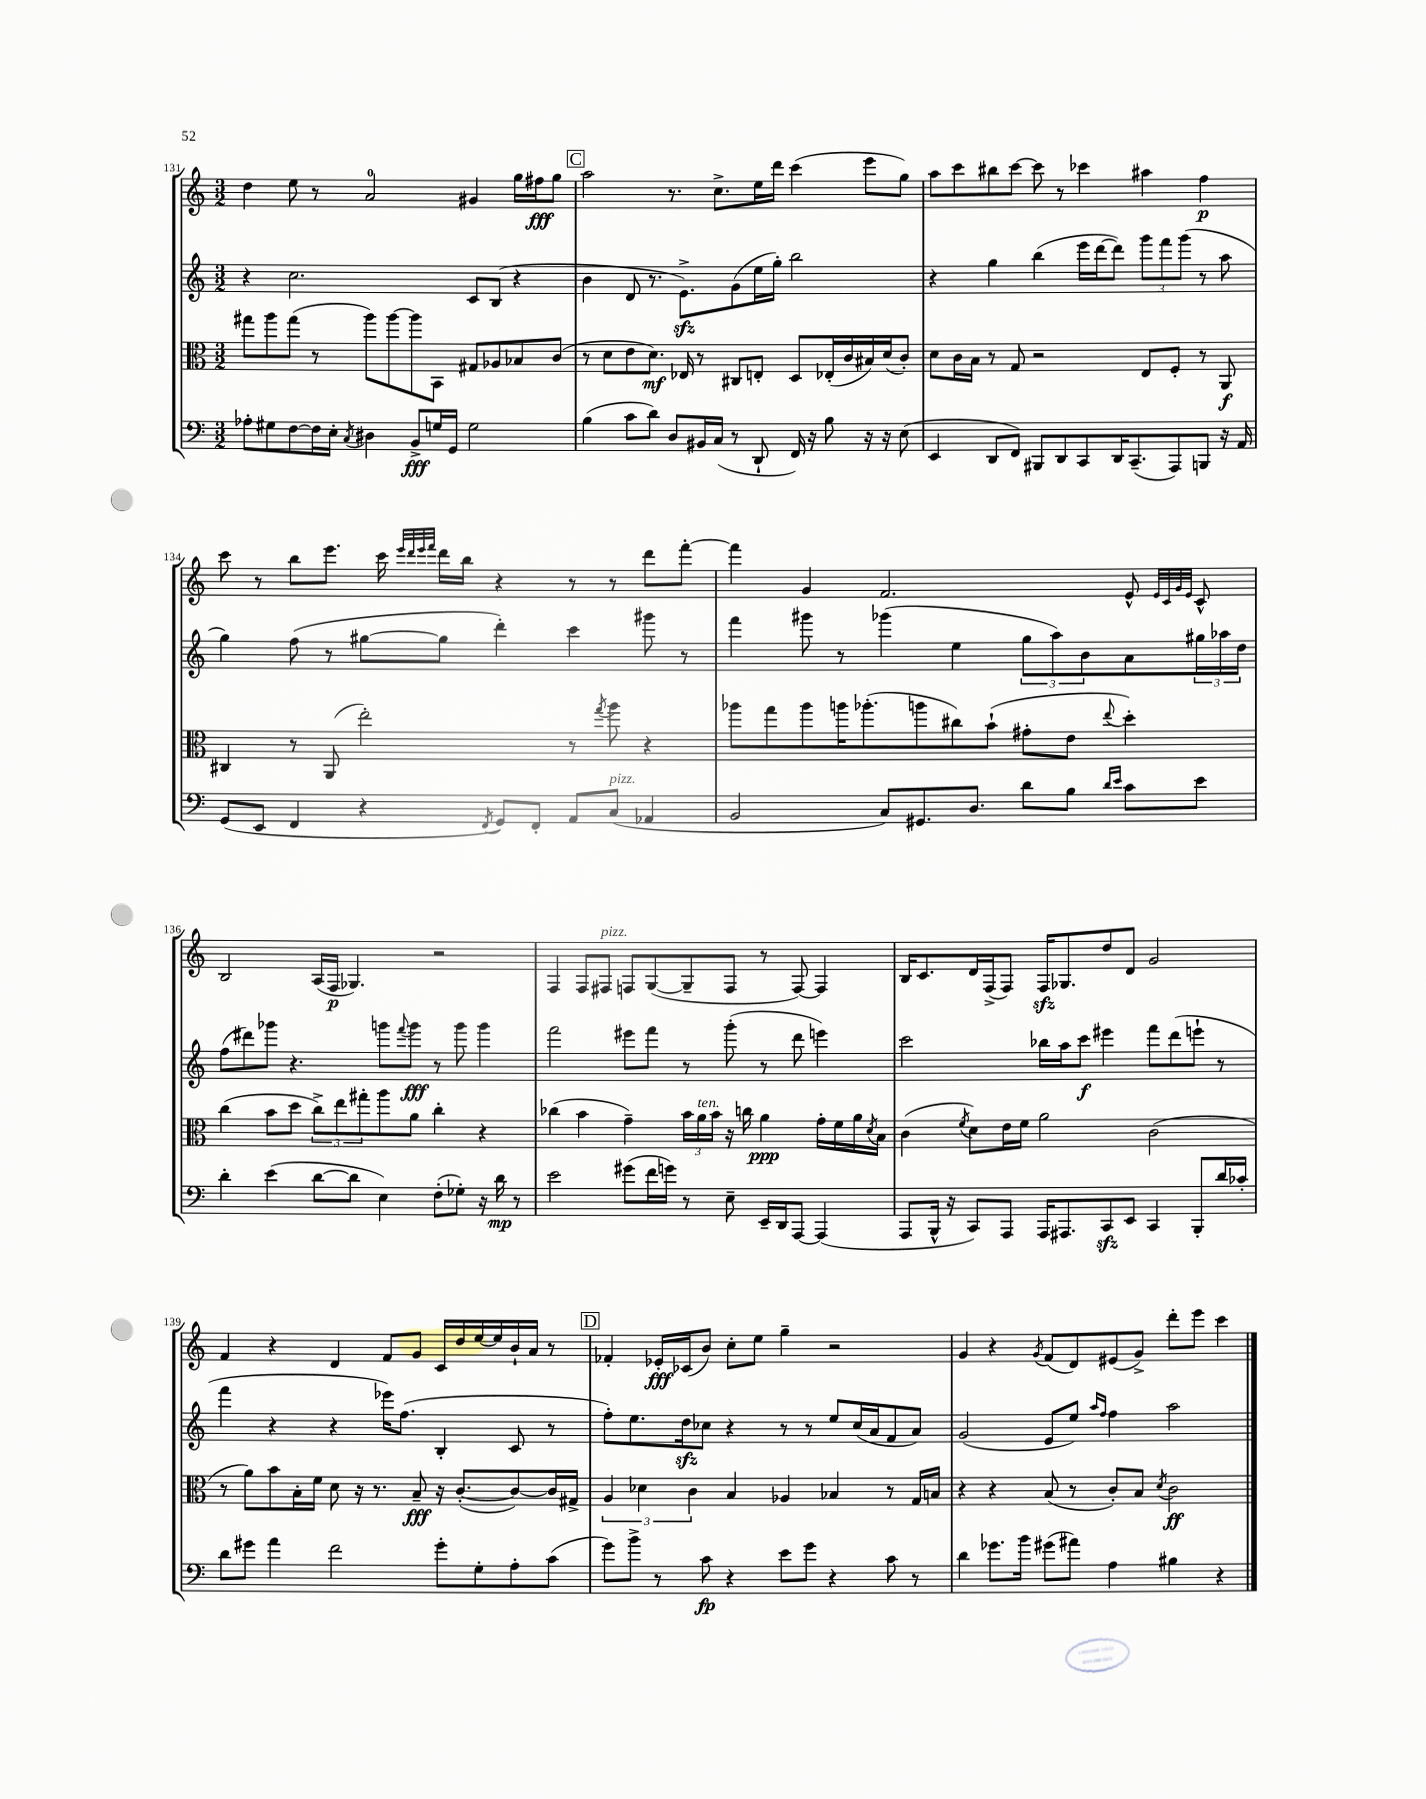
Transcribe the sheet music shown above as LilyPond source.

<<
\new StaffGroup <<
\new Staff = "s0" {
    \clef treble \key c \major \numericTimeSignature \time 3/2
    d''4 e''8 r8 a'2-0 gis'4 g''16 fis''16\fff g''8 |
    \mark \markup { \box "C" } a''2 r8. c''8.-> e''16 d'''16 c'''4( e'''8 g''8) |
    a''8 c'''8 bis''8 c'''8~ c'''8 r8 ces'''4 ais''4 f''4\p |
    c'''8 r8 b''8 e'''8. c'''16 \grace { e'''32 d'''32 e'''32 f'''32 } d'''16 b''16 r4 r8 r8 d'''8 f'''8~-. |
    f'''4 g'4 f'2. e'8-^ \grace { e'32 c'32 g'32 e'32 } c'8-^ |
    b2 a16( f16\p ges4.) r2 |
    f4 f8 fis8^\markup { \italic "pizz." } f8 g8~( g8-- f8 r8 f8~) f4 |
    b16 c'8. d'16 f16->( f8) f16\sfz ges8. d''8 d'8 g'2 |
    f'4 r4 d'4 f'8 g'8 c'16 d''16 e''16~ e''16 b'16-! a'16 r8 |
    \mark \markup { \box "D" } fes'4-. ees'16-.\fff ces'16( b'8) c''8-. e''8 g''4-- r2 |
    g'4 r4 \acciaccatura { g'8 } f'8( d'8) eis'8( g'8->) d'''8-. e'''8 c'''4 \bar "|." |
}
\new Staff = "s1" {
    \clef treble \key c \major \numericTimeSignature \time 3/2
    r4 c''2. c'8 b8( r4 |
    \mark \markup { \box "C" } b'4 d'8 r8. e'8.->\sfz) g'8( e''16 g''16-.) b''2 |
    r4 g''4 b''4( e'''16 d'''16~ d'''8) \tuplet 3/2 { g'''8 f'''8 g'''8( } r8 a''8 |
    g''4) f''8( r8 gis''8~ gis''8 d'''4-.) c'''4 gis'''8 r8 |
    f'''4 gis'''8 r8 ges'''4( e''4 \tuplet 3/2 { g''8 a''8) b'8 } a'8 \tuplet 3/2 { gis''16 aes''16 d''16 } |
    f''8( dis'''8) ges'''8 r4. g'''8 \appoggiatura { f'''8 } g'''8\fff r8 g'''8 g'''4 |
    f'''2 eis'''8 f'''8 r8 g'''8-.( r8 d'''8 e'''4) |
    c'''2 bes''16 a''16 c'''8\f eis'''4 f'''8 d'''8( e'''8-! r8 |
    f'''4 r4 r4 ees'''16) f''8.( b4-. c'8 r8 |
    \mark \markup { \box "D" } f''8-.) e''8. d''16\sfz ces''8 r4 r8 r8 e''8 ces''16( a'16 f'8 a'8) |
    g'2( e'8 e''8) \grace { a''16 f''16 } f''4 a''2 \bar "|." |
}
\new Staff = "s2" {
    \clef alto \key c \major \numericTimeSignature \time 3/2
    gis''8 a''8 gis''8( r8 a''8) a''8~ a''8 b,8 gis8 aes8 bes8 c'8( |
    \mark \markup { \box "C" } r8 d'8 e'8 d'8.\mf) ees16 r8 cis8 e8-. d8 ees16-.( c'16 bis16) d'16( c'8-.) |
    d'8 c'16 b16 r8 g8 r2 e8 f8-. r8 a,8\f |
    cis4 r8 a,8( e''2-.) r8 \acciaccatura { g''8 } a''8 r4 |
    aes''8 g''8 aes''8 a''16 aes''8.-.( a''8 cis''8) b'8-!( gis'8-. e'8 \appoggiatura { e''8 } d''4-.) |
    c''4( b'8 d''8 \tuplet 3/2 { c''8->) e''8 gis''8-. } a''8 a'8 c''4-. r4 |
    ces''4( b'4 g'4--) \tuplet 3/2 { b'16 a'16^\markup { \italic "ten." } b'16 } r16 c''16 a'4\ppp g'16-. f'16 a'16 \acciaccatura { d'8 } b16 |
    c'4( \acciaccatura { f'8 } d'8) e'16 f'16 a'2 c'2( |
    r8 a'8) b'8 b16-. f'16 d'8 r16 r8. b8--\fff r16 c'8.~-.( c'8~) c'16 gis16-> |
    \mark \markup { \box "D" } \tuplet 3/2 { a4 des'4 c'4 } b4 aes4 bes4 r8 g16 b16 |
    r4 r4 b8( r8 c'8-.) b8 \acciaccatura { d'8 } c'2\ff \bar "|." |
}
\new Staff = "s3" {
    \clef bass \key c \major \numericTimeSignature \time 3/2
    aes8-. gis8 f8~ f16 e16-. \acciaccatura { c8 } dis4 b,8->\fff g16 g,16 g2 |
    \mark \markup { \box "C" } b4( c'8 d'8) d8 bis,16 c16( r8 d,8-! f,16) r16 b8 r16 r16 e8( |
    e,4 d,8 f,8) bis,,8 d,8 c,8 d,16 c,8.--( a,,8) b,,8 r16 a,16 |
    g,8( e,8 f,4 r4 \acciaccatura { f,8 } g,8) f,8-. a,8 c8^\markup { \italic "pizz." }( aes,4 |
    b,2 c8) gis,8. d8. d'8 b8 \grace { d'16 e'16 } c'8 e'8 |
    d'4-. e'4( d'8~ d'8 e4) f8-.( ges8-.) r16 d'16\mp r8 |
    e'2 gis'8( f'16 g'16) r8 e8-- e,16-- d,16 a,,8~ a,,4( |
    a,,8 b,,16-^ r16 c,8) a,,8 a,,16 ais,,8. c,8\sfz e,8 c,4 b,,8-. d'16 ces'16-. |
    d'8 gis'8 a'4 f'2 gis'8-. g8-. a8-. c'8( |
    \mark \markup { \box "D" } g'8) b'8-> r8 c'8\fp r4 e'8 g'8 r4 c'8 r8 |
    d'4 ges'8. b'16 gis'8( ais'8) a4 bis4 r4 \bar "|." |
}
>>
>>
\layout { \context { \Score currentBarNumber = #131 } }
